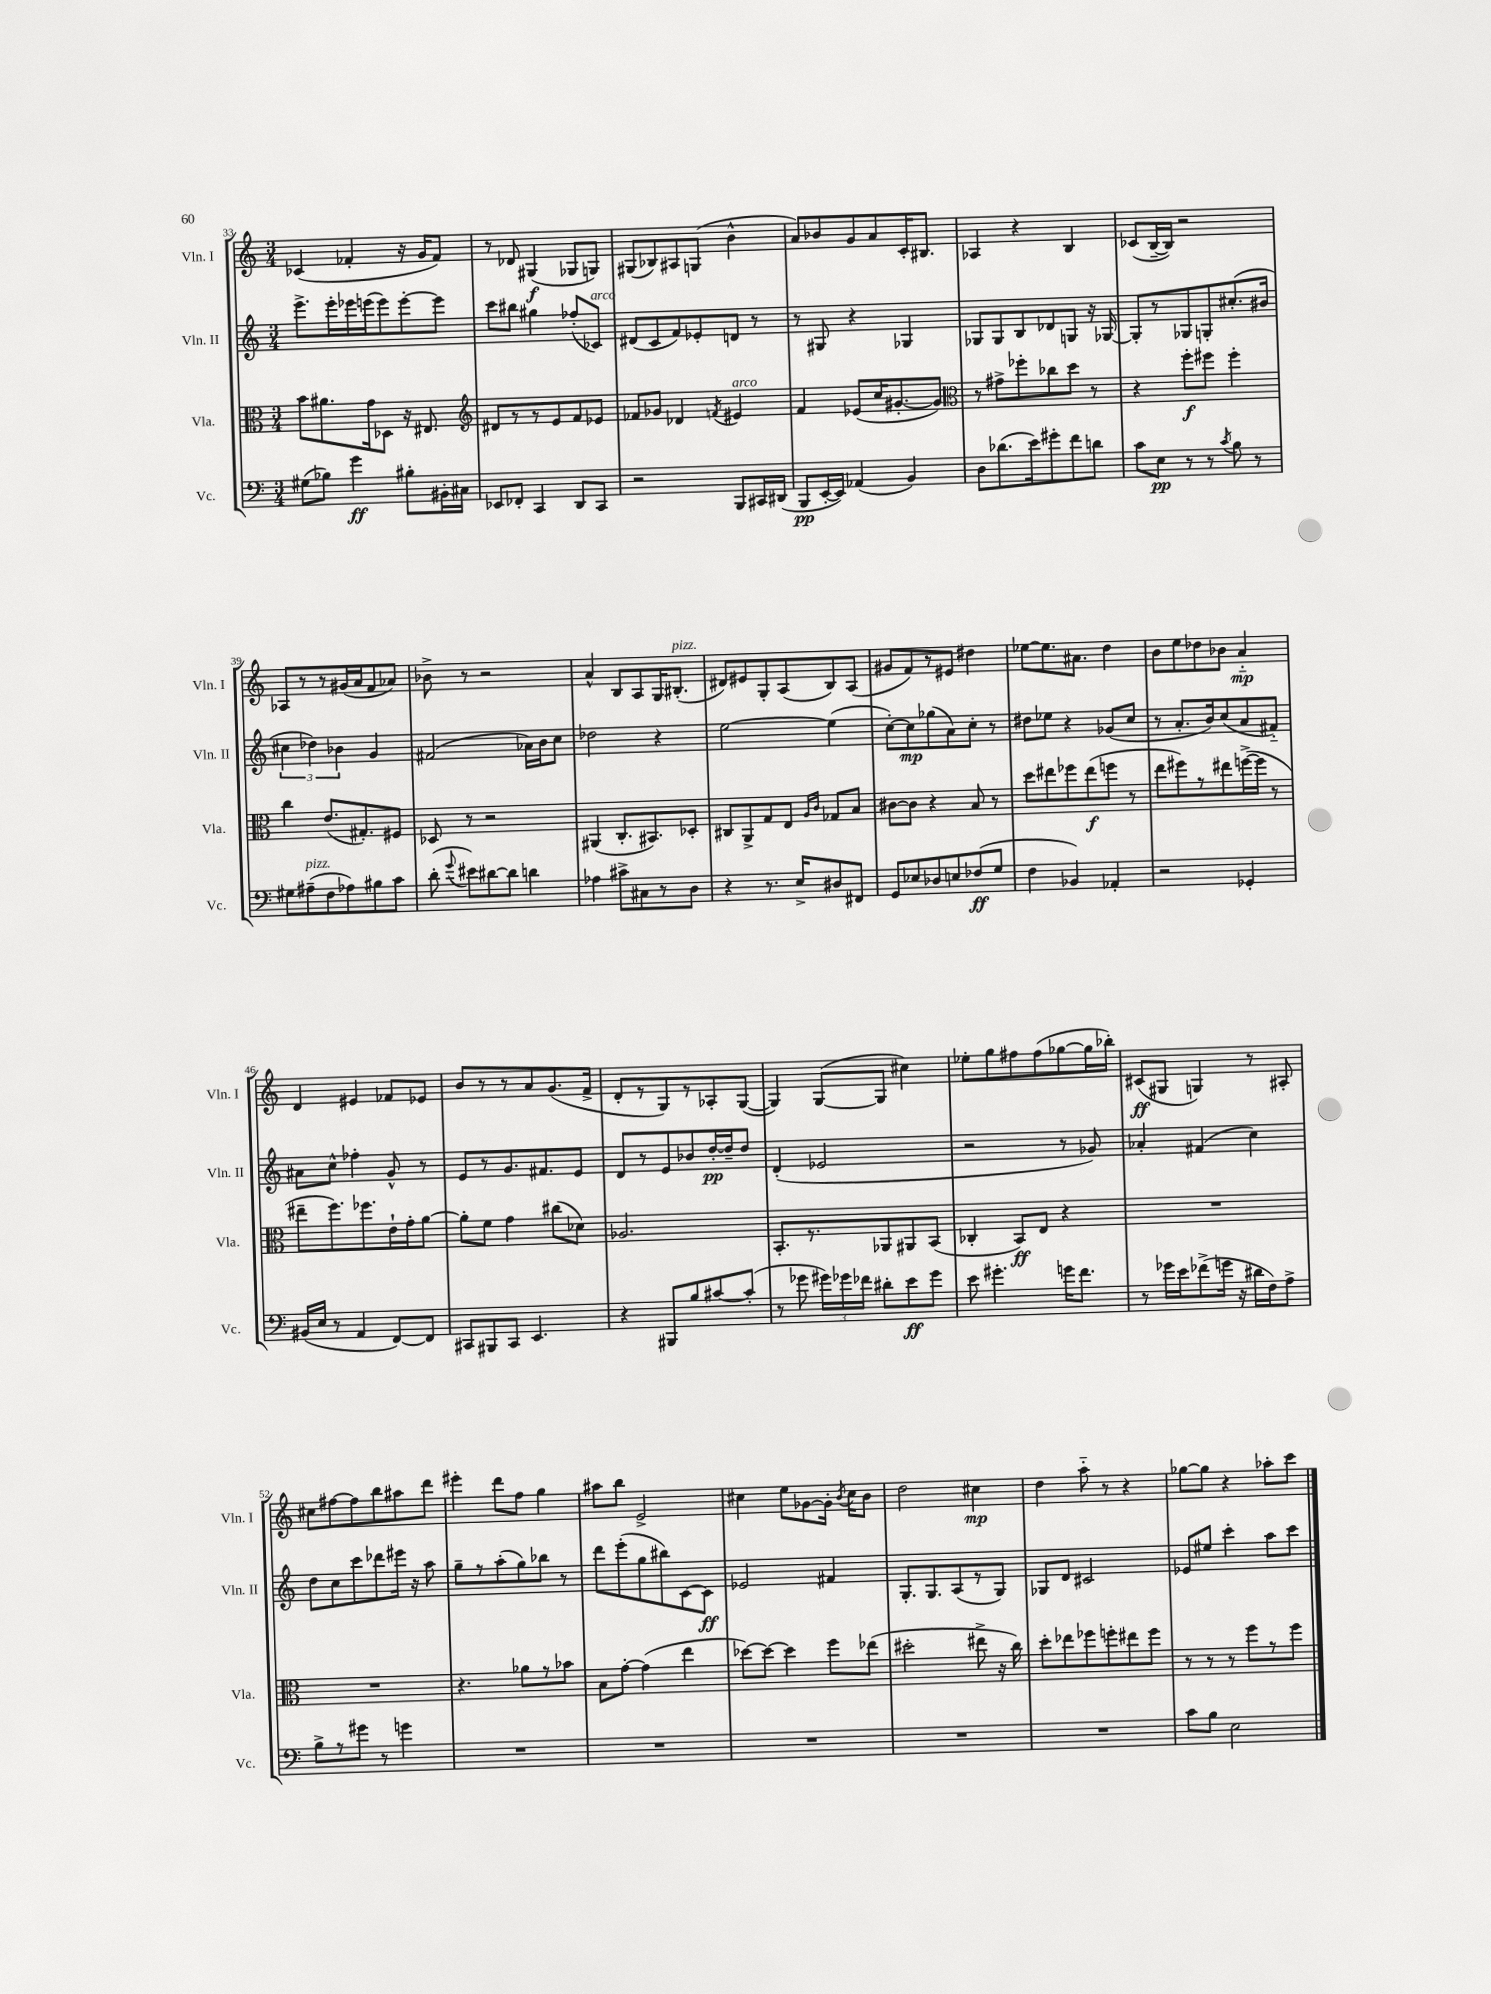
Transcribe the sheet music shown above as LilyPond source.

<<
\new StaffGroup <<
\new Staff = "s0" \with { instrumentName = "Vln. I" shortInstrumentName = "Vln. I" } {
    \clef treble \key c \major \numericTimeSignature \time 3/4
    \autoBeamOff ces'4( fes'4-. r16 g'16[ fes'8]) |
    r8 des'8 gis4\f( ges8[ g8]) |
    gis8[( bes8) ais8 g8]( b'4-^ |
    a'8[) bes'8 g'8 a'8 c'16-. bis8.] |
    aes4 r4 b4 |
    ces'8[( b16~-- b16]) r2 |
    aes8[ r8 r8 gis'16( a'16 f'8 aes'8]) |
    bes'8-> r8 r2 |
    a'4-^ b8[ a8 g16 bis8.]-.^\markup { \italic "pizz." }( |
    dis'8[) eis'8 g8-. a8( b8) a8]( |
    gis'8[ f'8) r8 eis'8] dis''4 |
    ees''8[~ ees''8. ais'8.] d''4 |
    b'8[ e''8 des''8 bes'8] a'4-_\mp |
    d'4 eis'4 fes'8[ ees'8] |
    b'8[ r8 r8 a'8 g'8.( f'16]-> |
    d'8[-. r8 g8) r8 aes8-. g8]~( |
    g4) g8[~( g8] cis''4) |
    ees''8[-. g''8 fis''8 fis''8( ges''8~ ges''16 bes''16]-.) |
    cis'8[\ff( gis8] g4) r8 ais8-. |
    cis''8[ fis''8~ fis''8 b''8 ais''8 d'''8] |
    eis'''4-. d'''8[ f''8] g''4 |
    ais''8[ b''8] e'2-> |
    cis''4 e''8[ ges'8~ ges'16]-. \acciaccatura { b'8 } cis''16[ b'8] |
    d''2 cis''4\mp |
    d''4 a''8-_ r8 r4 |
    ges''8[~ ges''8] r4 aes''8[-. c'''8] \bar "|." |
}
\new Staff = "s1" \with { instrumentName = "Vln. II" shortInstrumentName = "Vln. II" } {
    \clef treble \key c \major \numericTimeSignature \time 3/4
    \autoBeamOff e'''8.[-> e'''16-. ees'''16 e'''16( e'''8) e'''8~-. e'''8] |
    c'''8[ bis''8] gis''4 fes''8[-.( ces'8]^\markup { \italic "arco" }) |
    dis'8[( c'8 f'8) ees'8-. d'8] r8 |
    r8 gis8 r4 ges4 |
    ges8[ ges8 b8 des'8 g8] r16 ges16~ |
    ges8[-. r8 ges8 g8-. cis''8.-.( bis'16] |
    \tuplet 3/2 { cis''4 des''4) bes'4 } g'4 |
    fis'2( aes'16[) b'16 c''8] |
    des''2 r4 |
    e''2~ e''4( |
    c''8[~-.) c''8\mp ges''8( a'8) c''8]-. r8 |
    dis''8[ ees''8] r4 ges'8[( c''8] |
    r8 a'8.[-. b'16) c''8( a'8 fis'8]-_) |
    ais'8[ c''8]-^ fes''4-. g'8-^ r8 |
    e'8[ r8 g'8. fis'8. e'8] |
    d'8[ r8 e'8 bes'8 d''16~-.\pp d''16-- d''8] |
    d'4-.( ees'2 |
    r2 r8 ges'8) |
    aes'4-. fis'4( c''4) |
    d''8[ c''8 c'''8 des'''8 eis'''16] r16 a''8 |
    g''8[-- r8 a''8-.( g''8) bes''8] r8 |
    d'''8[ e'''8-.( g''8 bis''8) c'8~ c'8]\ff |
    ees'2 fis'4 |
    g8.[-. g8. a8( r8 g8]) |
    ges8[ d'8] cis'2 |
    ees'8[ eis''8] c'''4-. a''8[ c'''8] \bar "|." |
}
\new Staff = "s2" \with { instrumentName = "Vla." shortInstrumentName = "Vla." } {
    \clef alto \key c \major \numericTimeSignature \time 3/4
    \autoBeamOff b'8[ ais'8. g'16 des8] r16 eis8. |
    \clef treble dis'8[ r8 r8 e'8 f'8 ees'8] |
    fes'8[ ges'8] des'4 \acciaccatura { f'8 } eis'4^\markup { \italic "arco" } |
    f'4 ees'8[( c''16 gis'8.~-. gis'8]) |
    \clef alto r8 gis'8[-> fes''8-. ces''8 d''8] r8 |
    r4 f''8[-.\f fis''8] fis''4-. |
    c''4 e'8.[( gis8.-.) fis8] |
    des8 r8 r2 |
    ais,4( c8.[-. bis,8.) des8]-. |
    cis8[ a,8-> g8 e8] \grace { a16[ c'16] } ges8[ b8] |
    cis'8[~ cis'8] r4 b8 r8 |
    d''8[ eis''8 fes''8 eis''8\f( f''8] r8 |
    e''8[ fis''8) r8 eis''8 f''16~->( f''16] r8 |
    eis''8[-- f''8.) fes''8. e'16-! g'16-. a'8]~ |
    a'8[-. f'8] g'4 cis''8[( des'8]) |
    aes2. |
    b,8.[-. r8. aes,8 ais,8 b,8]( |
    ces4-. b,8[\ff) e8] r4 |
    R2. |
    R2. |
    r4. aes'8[ r8 bes'8] |
    b8[ g'8]~-. g'4( e''4 |
    des''8[~) des''8]~ des''4 f''8[ ees''8]( |
    dis''2-. eis''8-> r16 c''16) |
    d''8[-. ees''8 fes''8 f''8-. eis''8 f''8] |
    r8 r8 r8 f''8[ r8 f''8] \bar "|." |
}
\new Staff = "s3" \with { instrumentName = "Vc." shortInstrumentName = "Vc." } {
    \clef bass \key c \major \numericTimeSignature \time 3/4
    \autoBeamOff gis8[( bes8]) g'4\ff bis8[-. bis,16-. cis16] |
    ees,8[ fes,8]-. c,4 d,8[ c,8] |
    r2 b,,8[ cis,16 dis,16]( |
    b,,8[\pp e,16~-. e,16]) aes,4( b,4) |
    d8[ des'8.( e'16) gis'8-. f'8 d'8] |
    c'8[ e8]\pp r8 r8 \acciaccatura { c'8 } b8 r8 |
    gis8[ ais8--^\markup { \italic "pizz." }( f8 aes8) bis8 c'8] |
    d'8-.( \appoggiatura { g'8 } eis'8[) dis'8~ dis'8] d'4 |
    aes4 cis'8[-> cis8 r8 d8] |
    r4 r8. e16[-> dis8 fis,8] |
    g,8[ ees8 des8 e8 fes8\ff( g8] |
    f4 bes,4) aes,4-. |
    r2 ges,4-. |
    bis,16[( e16] r8 a,4 f,8[~) f,8] |
    cis,8[ bis,,8 cis,8] e,4. |
    r4 bis,,8[ b8 cis'8~ cis'8]-.( |
    r8 ges'8 \tuplet 3/2 { gis'16[) ges'16 fes'16] } dis'8[-. e'8\ff ges'8] |
    e'8 gis'4.-. g'16[ f'8.] |
    r8 ges'16[ e'16 fes'8->( g'16] r16 dis'16[ f16) a8]-> |
    b8[-> r8 gis'8] r8 g'4 |
    R2. |
    R2. |
    R2. |
    R2. |
    R2. |
    c'8[ b8] e2 \bar "|." |
}
>>
>>
\layout { \context { \Score currentBarNumber = #33 } }
